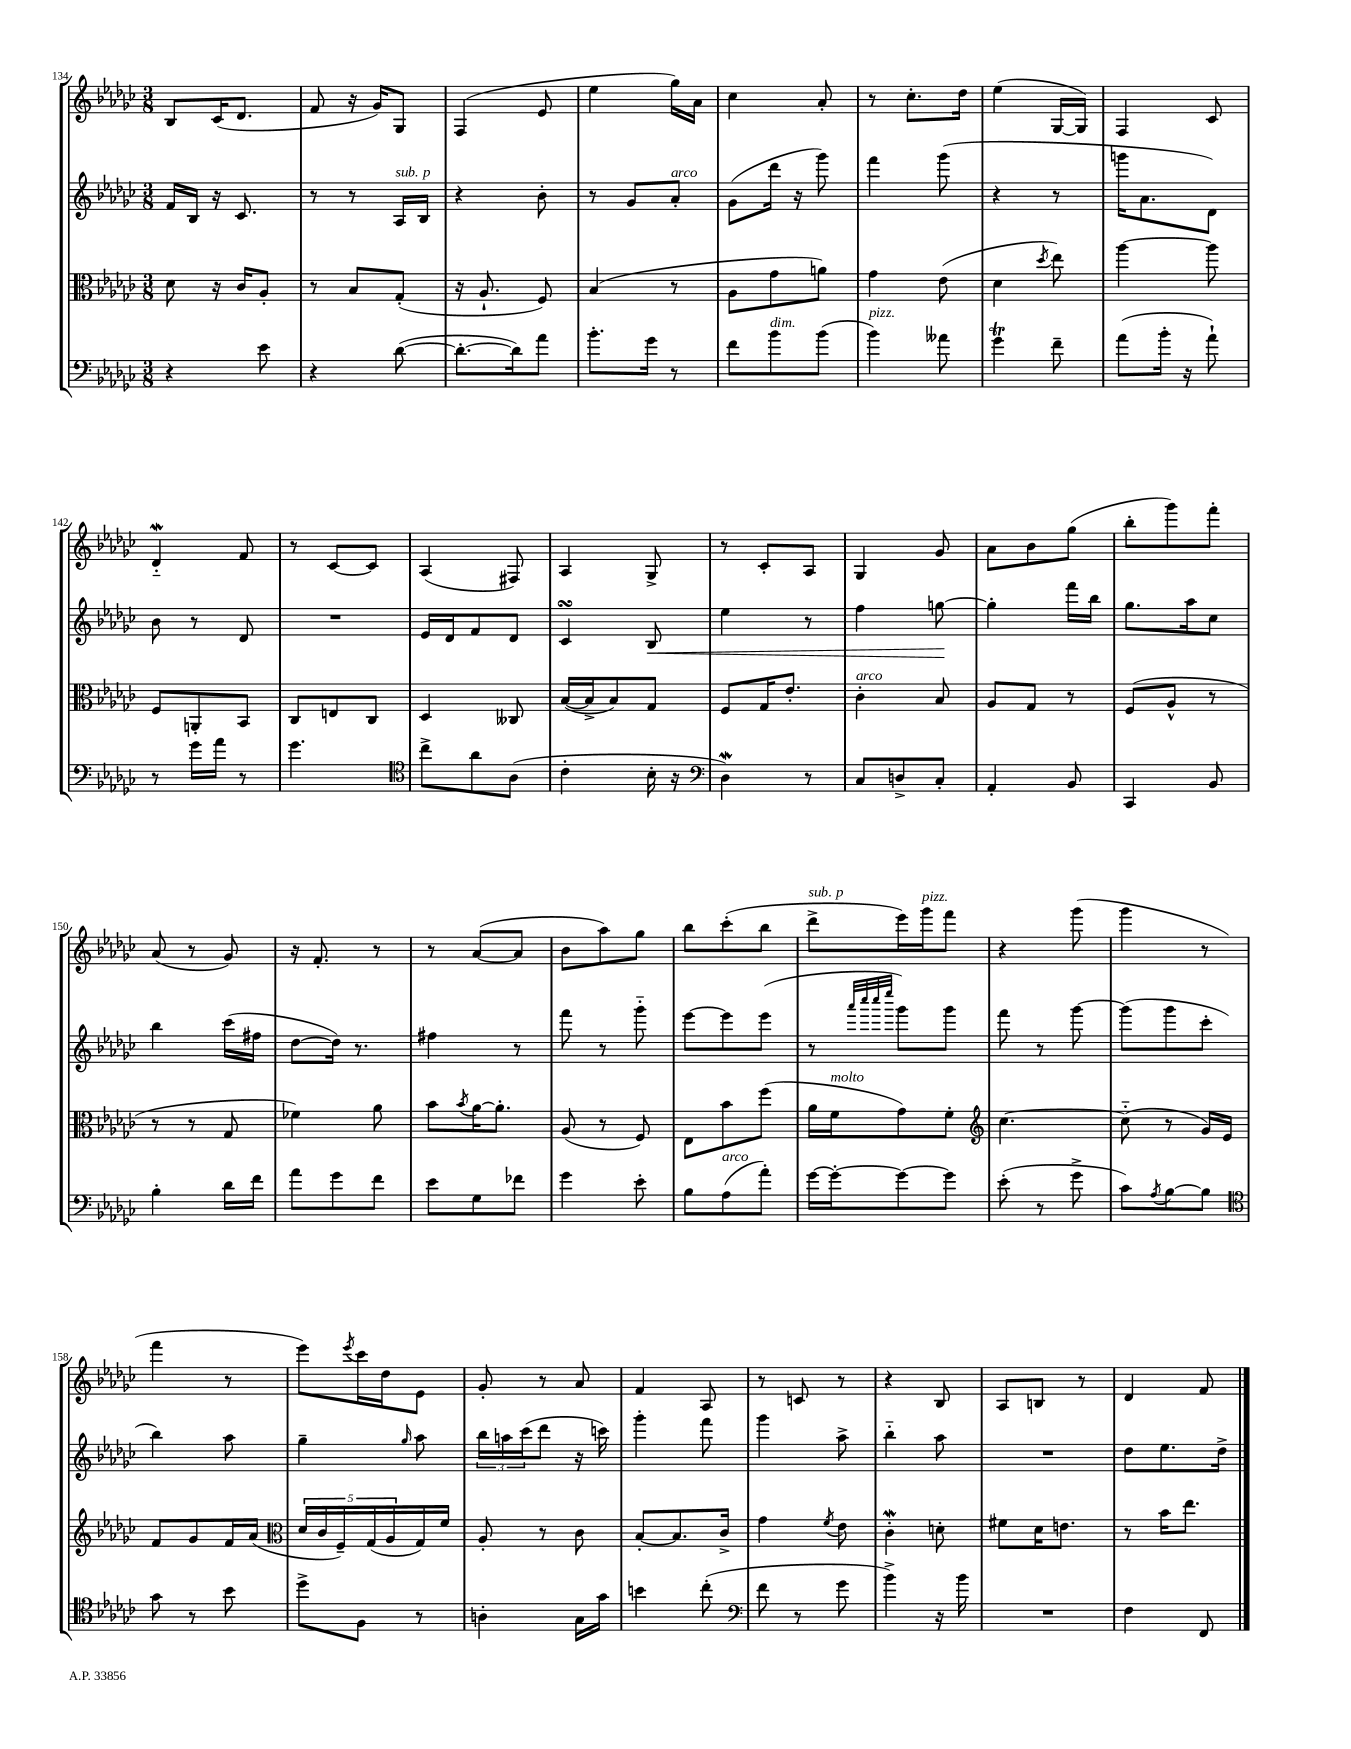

**kern	**kern	**kern	**dynam	**kern
*part4	*part3	*part2	*part2	*part1
*staff4	*staff3	*staff2	*staff2	*staff1
*clefF4	*clefC3	*clefG2	*	*clefG2
*k[b-e-a-d-g-c-]	*k[b-e-a-d-g-c-]	*k[b-e-a-d-g-c-]	*	*k[b-e-a-d-g-c-]
*M3/8	*M3/8	*M3/8	*	*M3/8
=134	=134	=134	=134	=134
4r	8d-\	16f/LL	.	8B-/L
.	.	16B-/JJ	.	.
.	16r	16r	.	(16c-/K
.	16c-/KL	8.c-/	.	8.d-/J
8e-\	8A-'/J	.	.	.
=135	=135	=135	=135	=135
4r	8r	8r	.	8f/
.	8B-/L	8r	.	16r
.	.	.	.	16g-/KL)
!	!	!LO:TX:a:i:t=sub. p	!	!
([8d-\	(8G-'/J	16A-/LL	.	8G-/J
.	.	16B-/JJ	.	.
=136	=136	=136	=136	=136
8.d-'\L_	16r	4r	.	(4F/
.	8.A-`/	.	.	.
16d-\k])	.	.	.	.
8a-\J	8F/)	8b-'\	.	8e-/
=137	=137	=137	=137	=137
8.b-'\L	(4B-/	8r	.	4ee-\
.	.	8g-/L	.	.
16g-\Jk	.	.	.	.
!	!	!LO:TX:a:i:t=arco	!	!
8r	8r	8a-'/J	.	16gg-\LL)
.	.	.	.	16a-\JJ
=138	=138	=138	=138	=138
8f\L	8A-\L	(8g-\L	.	4cc-\
!LO:TX:a:i:t=dim.	!	!	!	!
8b-\	8g-\	16ddd-\Jk	.	.
.	.	16r	.	.
(8b-\J	8an\J)	8ggg-\)	.	8a-'/
=139	=139	=139	=139	=139
!LO:TX:a:i:t=pizz.	!	!	!	!
4b-\)	4g-\	4fff\	.	8r
.	.	.	.	8.cc-'\L
8a--X\	(8e-\	(8ggg-\	.	.
.	.	.	.	16dd-\Jk
=140	=140	=140	=140	=140
4g-T\	4d-\	4r	.	(4ee-\
.	8qdd-/	.	.	.
8f~\	8ee-\)	8r	.	[16G-/LL
.	.	.	.	16G-/JJ])
=141	=141	=141	=141	=141
(8a-\L	[4aa-\	16gggn\KL	.	4F/
.	.	8.a-\	.	.
16b-'\Jk	.	.	.	.
16r	.	.	.	.
8a-`\)	8aa-\]	8d-\J)	.	8c-/
!!LO:LB:g=z
=142	=142	=142	=142	=142
8r	8F/L	8b-\	.	4d-W/
16g-\LL	8AAn'/	8r	.	.
16a-\JJ	.	.	.	.
8r	8BB-/J	8d-/	.	8f/
=143	=143	=143	=143	=143
4.g-\	8C-/L	4.r	.	8r
.	8En/	.	.	[8c-/L
.	8C-/J	.	.	8c-/J]
=144	=144	=144	=144	=144
*clefC4	*	*	*	*
8cc-^\L	4D-/	16e-/LL	.	(4A-/
.	.	16d-/J	.	.
8a-\	.	8f/	.	.
(8A-\J	8C--X/	8d-/J	.	8F#X/)
=145	=145	=145	=145	=145
4c-'\	([16B-/LL	4c-sSSs/	.	4A-/
.	16B-^/J]	.	.	.
.	8B-/)	.	.	.
!	!	!	!LO:HP:b	!
16B-'\	8G-/J	8B-/	<	8G-^/
16r	.	.	.	.
=146	=146	=146	=146	=146
*clefF4	*	*	*	*
4D-W\)	8F/L	4ee-\	.	8r
.	16G-/K	.	.	8c-'/L
.	8.e-'/J	.	.	.
8r	.	8r	.	8A-/J
=147	=147	=147	=147	=147
!	!LO:TX:a:i:t=arco	!	!	!
8C-/L	4c-'\	4ff\	.	4G-/
8Dn^/	.	.	.	.
8C-'/J	8B-/	[8ggn\	.	8g-/
.	.	.	[	.
=148	=148	=148	=148	=148
4AA-'/	8A-/L	4gg'\]	.	8a-\L
.	8G-/J	.	.	8b-\
8BB-/	8r	16fff\LL	.	(8gg-\J
.	.	16bb-\JJ	.	.
=149	=149	=149	=149	=149
4CC-/	(8F/L	8.gg-\L	.	8bb-'\L
.	8A-^^/J	.	.	8ggg-\)
.	.	16aa-\k	.	.
8BB-/	8r	8cc-\J	.	8fff'\J
!!LO:LB:g=z
=150	=150	=150	=150	=150
4B-'\	8r	4bb-\	.	(8a-/
.	8r	.	.	8r
16d-\LL	8G-/	(16ccc-\LL	.	8g-/)
16f\JJ	.	16ff#X\JJ	.	.
=151	=151	=151	=151	=151
8a-\L	4f-X\)	[8dd-\L	.	16r
.	.	.	.	8.f'/
8g-\	.	16dd-\Jk])	.	.
.	.	8.r	.	.
8f\J	8a-\	.	.	8r
=152	=152	=152	=152	=152
8e-\L	8b-\L	4ff#X\	.	8r
.	8qb-/	.	.	.
8G-\	[16a-\K	.	.	([8a-/L
.	8.a-'\J]	.	.	.
8f-X\J	.	8r	.	8a-/J]
=153	=153	=153	=153	=153
4g-\	(8A-/	8fff\	.	8b-\L
.	8r	8r	.	8aa-\)
8e-'\	8F/)	8ggg-\	.	8gg-\J
=154	=154	=154	=154	=154
8B-\L	8E-\L	[8eee-\L	.	8bb-\L
!LO:TX:a:i:t=arco	!	!	!	!
(8A-\	8b-\	8eee-\]	.	(8ccc-'\
8a-'\J)	(8ff\J	(8eee-\J	.	8bb-\J
=155	=155	=155	=155	=155
!	!	!	!	!LO:TX:a:i:t=sub. p
[16g-\LL	16a-\LL	8r	.	8ddd-^\L
!	!LO:TX:a:i:t=molto	!	!	!
16g-'\J_	16f\J	.	.	.
.	.	32qqaaa-/LLL	.	.
.	.	32qqcccc-/	.	.
.	.	32qqcccc-/	.	.
.	.	32qqeeee-/JJJ	.	.
8g-\_	8g-\)	8ggg-\L)	.	16eee-\L)
!	!	!	!	!LO:TX:a:i:t=pizz.
.	.	.	.	16ggg-\J
8g-\J]	8f'\J	8ggg-\J	.	8fff\J
=156	=156	=156	=156	=156
*	*clefG2	*	*	*
(8e-'\	[4.cc-\	8fff\	.	4r
8r	.	8r	.	.
8g-^\	.	[8ggg-\	.	(8ggg-\
=157	=157	=157	=157	=157
8c-\L)	(8cc-\]	(8ggg-\L]	.	4ggg-\
8qA-/	.	.	.	.
[8B-\	8r	8ggg-\	.	.
8B-\J]	16g-/LL)	8ccc-'\J	.	8r
.	16e-/JJ	.	.	.
!!LO:LB:g=z
=158	=158	=158	=158	=158
*clefC4	*	*	*	*
8g-\	8f/L	4bb-\)	.	4fff\
8r	8g-/	.	.	.
8b-\	16f/L	8aa-\	.	8r
.	(16a-/JJ	.	.	.
=159	=159	=159	=159	=159
*	*clefC3	*	*	*
8dd-^\L	20d-/LL	4gg-~\	.	8eee-\L)
.	20c-/	.	.	.
.	20F~/)	.	.	.
.	.	.	.	8qeee-/
8F\J	.	.	.	16ccc-\L
.	(20G-/	.	.	.
.	.	.	.	16dd-\J
.	20A-/	.	.	.
.	.	16qqgg-/	.	.
8r	16G-/)	8aa-\	.	8e-\J
.	16f/JJ	.	.	.
=160	=160	=160	=160	=160
4An'\	8A-'/	24bb-\LL	.	8g-'/
.	.	24aan\	.	.
.	.	(24ccc-\J	.	.
.	8r	8ddd-\J	.	8r
16G-\LL	8c-\	16r	.	8a-/
16g-\JJ	.	16cccn\)	.	.
=161	=161	=161	=161	=161
4bn\	[8B-'/L	4ggg-'\	.	4f/
.	8.B-/]	.	.	.
(8cc-'\	.	8fff\	.	8A-/
.	16c-^/Jk	.	.	.
=162	=162	=162	=162	=162
*clefF4	*	*	*	*
8f\	4g-\	4ggg-\	.	8r
8r	.	.	.	8cn/
.	8qf/	.	.	.
8g-\	8e-\	8aa-^\	.	8r
=163	=163	=163	=163	=163
4b-^\)	4c-w'\	4bb-\	.	4r
16r	8dn'\	8aa-\	.	8B-/
16b-\	.	.	.	.
=164	=164	=164	=164	=164
4.r	8f#X\L	4.r	.	8A-/L
.	16d-\K	.	.	8Bn/J
.	8.en\J	.	.	.
.	.	.	.	8r
=165	=165	=165	=165	=165
4F\	8r	8dd-\L	.	4d-/
.	16b-\KL	8.ee-\	.	.
.	8.ee-\J	.	.	.
8FF/	.	.	.	8f/
.	.	16dd-^\Jk	.	.
==	==	==	==	==
*-	*-	*-	*-	*-
